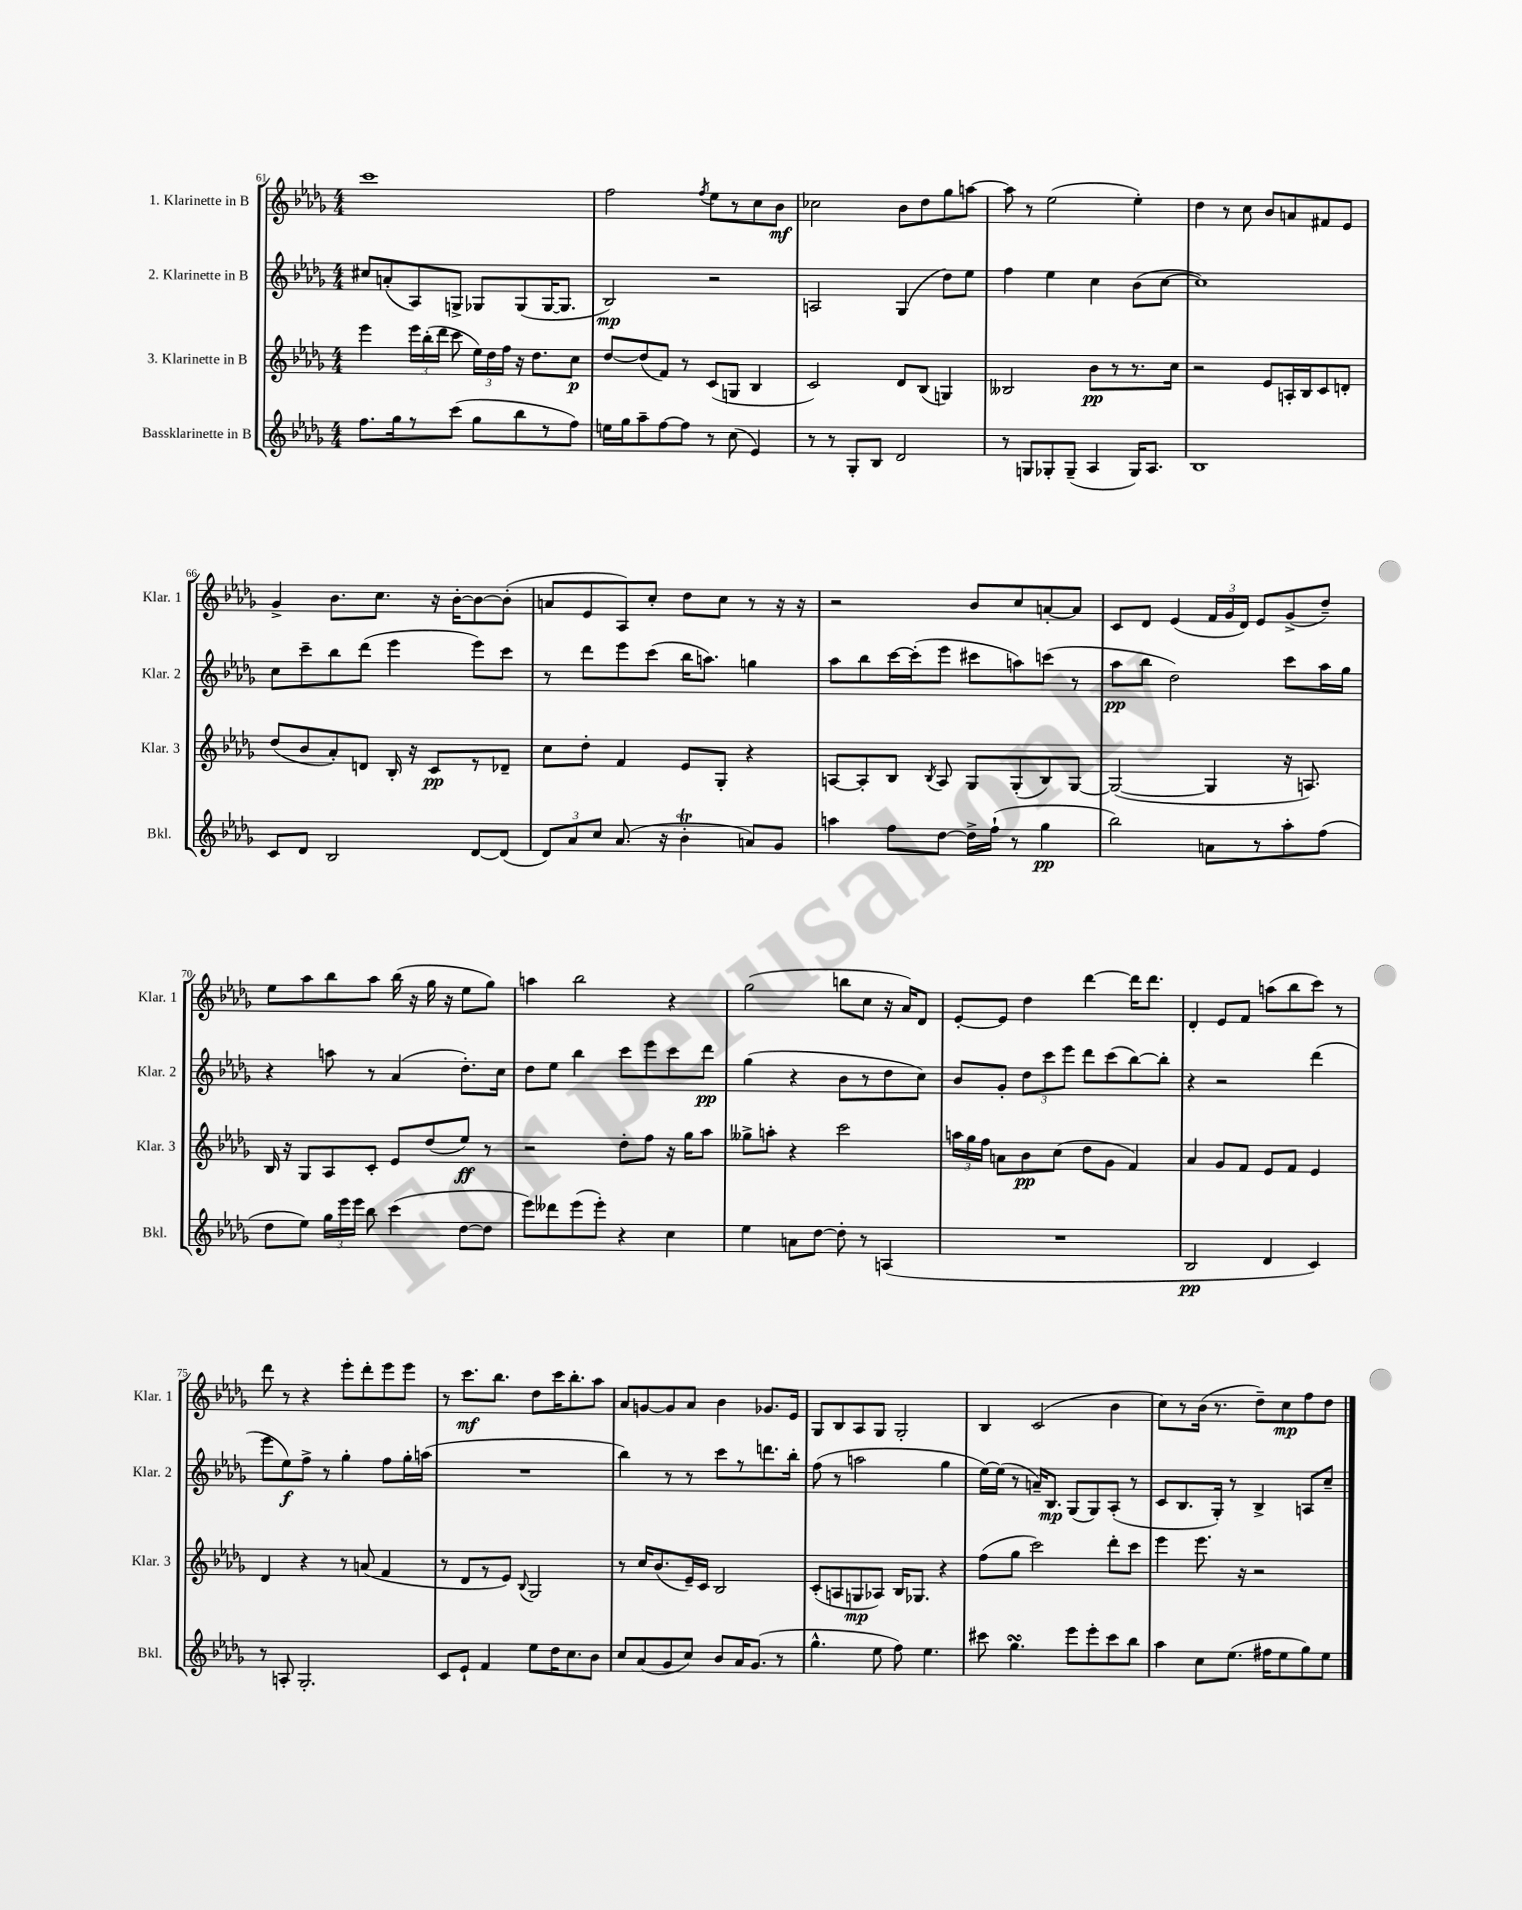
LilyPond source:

<<
\new StaffGroup <<
\new Staff = "s0" \with { instrumentName = "1. Klarinette in B" shortInstrumentName = "Klar. 1" } {
    \clef treble \key des \major \numericTimeSignature \time 4/4
    \autoBeamOff c'''1 |
    f''2 \acciaccatura { f''8 } ees''8[ r8 c''8 bes'8]\mf |
    ces''2 bes'8[ des''8 ges''8 a''8]~ |
    a''8 r8 ees''2( ees''4-.) |
    des''4 r8 c''8 bes'8[ a'8 fis'8 ees'8] |
    ges'4-> bes'8.[ c''8.] r16 bes'16[~-. bes'8~ bes'8]-.( |
    a'8[ ees'8 aes8) c''8]-. des''8[ c''8] r8 r16 r16 |
    r2 bes'8[ c''8 a'8~-. a'8] |
    c'8[ des'8] ees'4( \tuplet 3/2 { f'16[ ges'16 des'16]) } ees'8[ ges'8->( des''8]--) |
    ees''8[ aes''8 bes''8 aes''8] bes''16( r16 ges''16 r16 ees''8[ ges''8]) |
    a''4 bes''2 r4 |
    ges''2( b''8[ c''8] r16 aes'16[) des'8] |
    ees'8[~-. ees'8] des''4 des'''4~ des'''16[ des'''8.] |
    des'4-. ees'8[ f'8] a''8[( bes''8 c'''8]) r8 |
    des'''8 r8 r4 ees'''8[-. des'''8-. ees'''8 ees'''8] |
    r8 c'''8.[\mf bes''8.] des''8[ c'''16 bes''8.-. aes''8] |
    aes'8[ g'8~ g'8 aes'8] bes'4 ges'8.[ ees'16] |
    ges8[ bes8 aes8 ges8] ges2-. |
    bes4 c'2( bes'4 |
    c''8[) r8 bes'16]( r8. des''8[--) c''8\mp f''8 des''8] \bar "|." |
}
\new Staff = "s1" \with { instrumentName = "2. Klarinette in B" shortInstrumentName = "Klar. 2" } {
    \clef treble \key des \major \numericTimeSignature \time 4/4
    \autoBeamOff cis''8[ a'8-.( aes8) g8]-> ges8[ ges8( ges16~ ges8.] |
    bes2\mp) r2 |
    a2 ges4( des''8[) ees''8] |
    f''4 ees''4 c''4 bes'8[( c''8]~ |
    c''1) |
    c''8[ c'''8-- bes''8 des'''8]( ees'''4 ees'''8[) c'''8] |
    r8 des'''8[ ees'''8 c'''8]( bes''16[ a''8.]) g''4 |
    aes''8[ bes''8 c'''16~ c'''16-.( ees'''8] cis'''8[ a''8) c'''8]( r8 |
    aes''8[\pp bes''8] des''2) c'''8[ aes''16 ges''16] |
    r4 a''8 r8 aes'4( des''8.[-.) c''16] |
    des''8[ ees''8] bes''4 c'''8[ ees'''8 c'''8 des'''8]\pp |
    ges''4( r4 bes'8[ r8 des''8 c''8]) |
    bes'8[ ges'8]-. \tuplet 3/2 { des''8[ c'''8 ees'''8] } des'''8[ c'''8( bes''8~) bes''8]-. |
    r4 r2 des'''4( |
    ees'''8[ ees''8\f) f''8]-> r8 ges''4-. f''8[ ges''16-. a''16]( |
    R1 |
    bes''4) r8 r8 c'''8[ r8 d'''8. bes''16]-. |
    f''8( r8 a''2 ges''4 |
    ees''16[~) ees''16]( r8 a'16[--) bes8.]\mp ges8[( ges8) aes8]-.( r8 |
    c'8[ bes8. ges16]-.) r8 bes4-> a8[ c''8]-- \bar "|." |
}
\new Staff = "s2" \with { instrumentName = "3. Klarinette in B" shortInstrumentName = "Klar. 3" } {
    \clef treble \key des \major \numericTimeSignature \time 4/4
    \autoBeamOff ees'''4 \tuplet 3/2 { ees'''16[ bes''16-.( des'''16] } c'''8 \tuplet 3/2 { ees''16[) des''16 f''16] } r16 des''8.[ c''8]\p |
    des''8[~ des''8( f'8]) r8 c'8[( g8] bes4 |
    c'2) des'8[ bes8]( g4) |
    beses2 bes'8[\pp r8 r8. c''16] |
    r2 ees'8[ a16-. bes16 c'8 d'8]-. |
    des''8[( bes'8 aes'8-.) d'8] bes16-. r16 c'8[\pp r8 des'8]-- |
    c''8[ des''8]-. f'4 ees'8[ ges8]-. r4 |
    a8[~ a8-. bes8] \acciaccatura { bes8 } a8 ges8[ ges8-.( bes8) ges8]~ |
    ges2~( ges4 r16 a8.) |
    bes16 r16 ges8[ aes8 c'8]-. ees'8[ des''8( ees''8]\ff) r8 |
    r2 des''8[-. f''8] r16 ges''16[ aes''8] |
    geses''8[-> a''8]-. r4 c'''2 |
    \tuplet 3/2 { a''16[ ges''16 f''16] } a'8[ bes'8\pp c''8]( des''8[ ges'8] f'4) |
    aes'4 ges'8[ f'8] ees'8[ f'8] ees'4 |
    des'4 r4 r8 a'8( f'4 |
    r8 des'8[ r8 ees'8]) \appoggiatura { bes8 } ges2 |
    r8 c''16[ bes'8.( ees'16--) c'16] bes2 |
    c'8[-.( a8 g8\mp aes8]) bes16[ ges8.] r4 |
    f''8[( ges''8] c'''2) des'''8[-. c'''8] |
    ees'''4 ees'''8. r16 r2 \bar "|." |
}
\new Staff = "s3" \with { instrumentName = "Bassklarinette in B" shortInstrumentName = "Bkl." } {
    \clef treble \key des \major \numericTimeSignature \time 4/4
    \autoBeamOff f''8.[ ges''16 r8 c'''8]( ges''8[ bes''8 r8 f''8]) |
    e''16[ ges''16 aes''8-- f''8~ f''8] r8 c''8( ees'4) |
    r8 r8 ges8[-. bes8] des'2 |
    r8 g8[ ges8-. ges8]--( aes4 ges16[) aes8.] |
    bes1 |
    c'8[ des'8] bes2 des'8[~ des'8]( |
    \tuplet 3/2 { des'8[) aes'8 c''8] } aes'8.( r16 bes'4-.\trill a'8[) ges'8] |
    a''4 f''8[ des''8]~ des''16[-> f''16]-!( r8 ges''4\pp |
    bes''2) a'8[ r8 aes''8-. f''8]( |
    des''8[ ees''8]) \tuplet 3/2 { ges''16[ ees'''16 ees'''16] } bes''8 c'''4( des''8[~ des''8] |
    ees'''8[) deses'''8 ees'''8( ees'''8]-.) r4 c''4 |
    ees''4 a'8[ des''8]~ des''8-. r8 a4( |
    R1 |
    bes2\pp des'4 c'4) |
    r8 a8-. ges2.-. |
    c'8[ ees'8]-! f'4 ees''8[ des''16 c''8. bes'8] |
    c''8[ aes'8( ges'8 c''8]) bes'8[ aes'16 ges'8.]( r8 |
    ges''4.-^ ees''8 f''8) ees''4. |
    cis'''8 ges''4.\turn ees'''8[ ees'''8-. cis'''8 bes''8] |
    aes''4 c''8[ ees''8.]( fis''16[ ees''8 ges''8) ees''8] \bar "|." |
}
>>
>>
\layout { \context { \Score currentBarNumber = #61 } }
